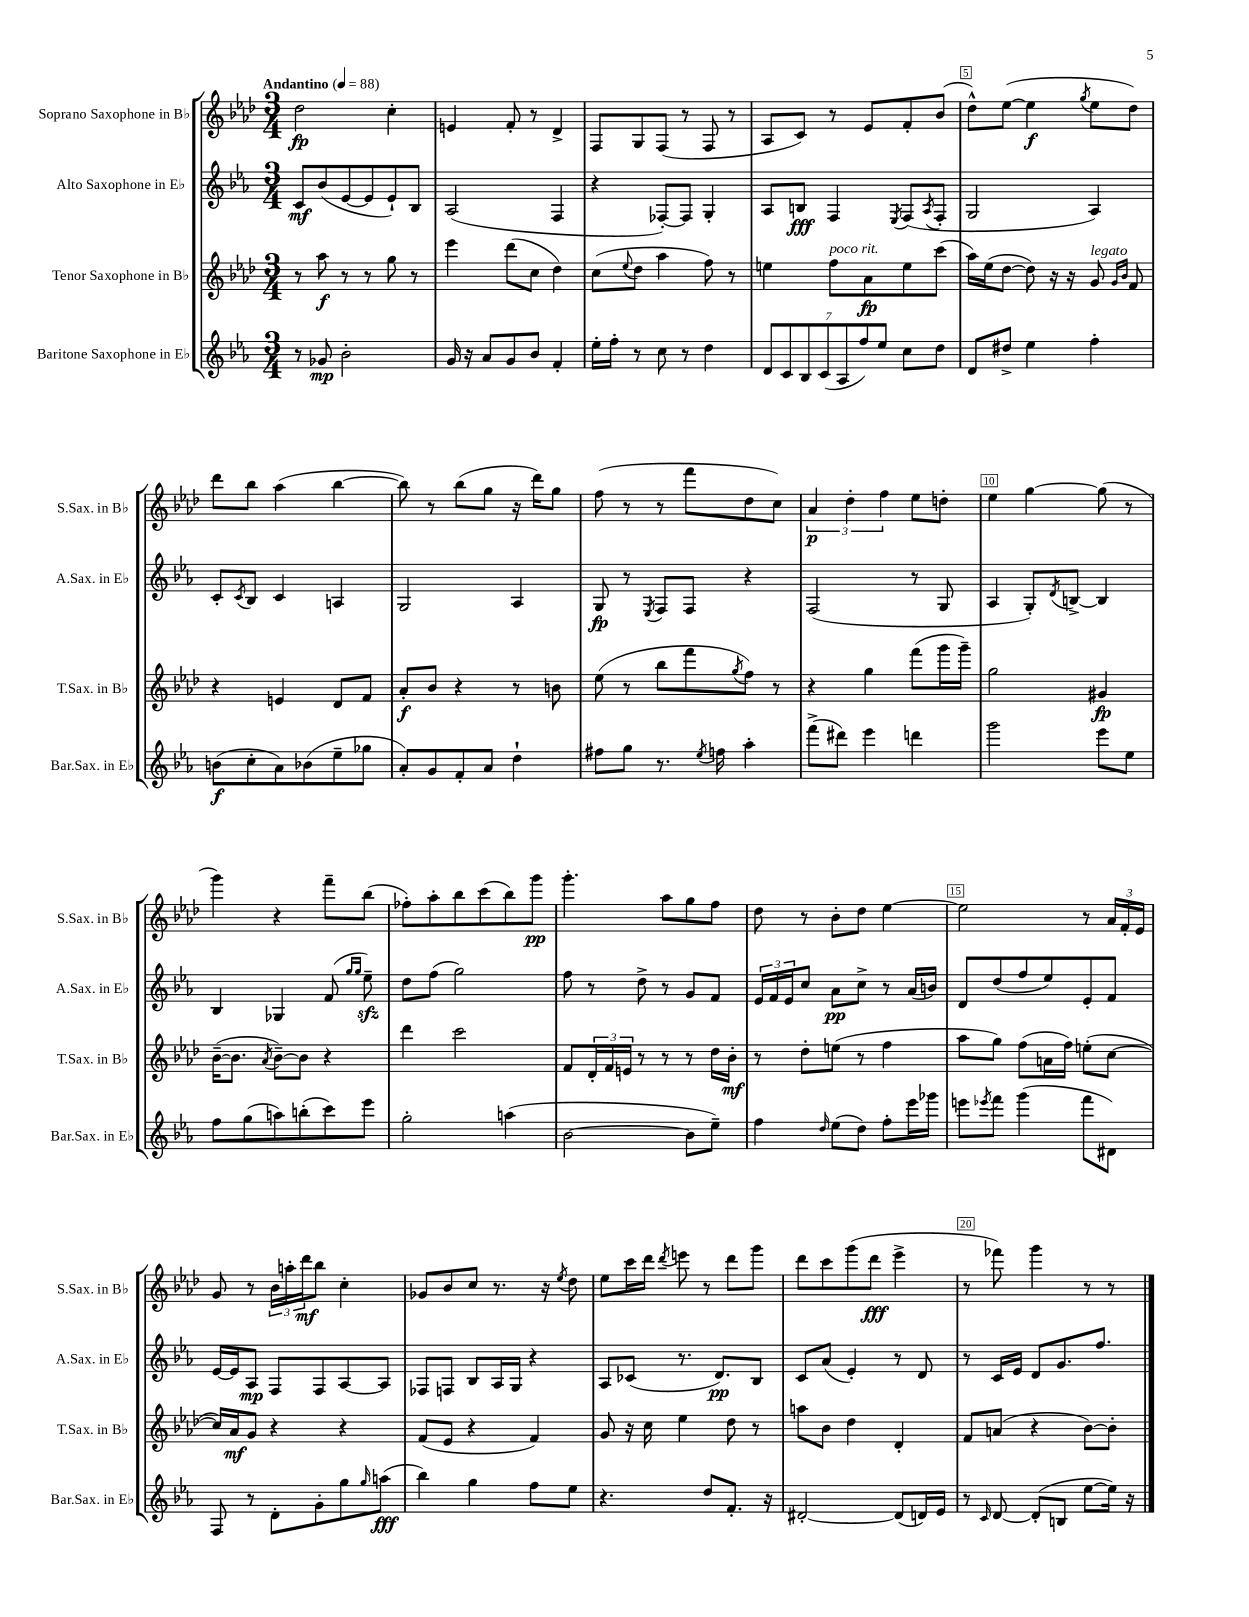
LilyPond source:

<<
\new StaffGroup <<
\new Staff = "s0" \with { instrumentName = "Soprano Saxophone in Bb" shortInstrumentName = "S.Sax. in Bb" } {
    \clef treble \key aes \major \numericTimeSignature \time 3/4 \tempo "Andantino" 4 = 88
    des''2\fp c''4-. |
    e'4 f'8-. r8 des'4-> |
    f8 g8 f8( r8 f8 r8 |
    aes8 c'8) r8 ees'8 f'8-. bes'8( |
    des''8-^) ees''8~( ees''4\f \acciaccatura { g''8 } ees''8 des''8) |
    des'''8 bes''8 aes''4( bes''4~ |
    bes''8) r8 bes''8( g''8 r16 des'''16) g''8 |
    f''8( r8 r8 f'''8 des''8 c''8) |
    \tuplet 3/2 { aes'4\p des''4-. f''4 } ees''8 d''8-. |
    ees''4 g''4~ g''8( r8 |
    g'''4) r4 f'''8-- bes''8( |
    fes''8-.) aes''8-. bes''8 c'''8( bes''8) g'''8\pp |
    g'''4.-. aes''8 g''8 f''8 |
    des''8 r8 bes'8-. des''8 ees''4~ |
    ees''2 r8 \tuplet 3/2 { aes'16 f'16-. ees'16 } |
    g'8 r8 \tuplet 3/2 { bes'16 a''16-. des'''16\mf } bes''8 c''4-. |
    ges'8 bes'8 c''8 r8. r16 \acciaccatura { ees''8 } des''8 |
    ees''8 c'''16 des'''16 \acciaccatura { des'''8 } e'''8 r8 des'''8 g'''8 |
    des'''8 c'''8 g'''8( des'''8\fff ees'''4-> |
    r8 fes'''8) g'''4 r8 r8 \bar "|." |
}
\new Staff = "s1" \with { instrumentName = "Alto Saxophone in Eb" shortInstrumentName = "A.Sax. in Eb" } {
    \clef treble \key ees \major \numericTimeSignature \time 3/4
    c'8\mf bes'8( ees'8~ ees'8 ees'8-!) bes8 |
    aes2( f4 |
    r4 fes8~-.) fes8 g4-. |
    aes8 b8\fff f4 \acciaccatura { ees8 } f8( \acciaccatura { aes8 } f8-. |
    g2 aes4) |
    c'8-. \acciaccatura { c'8 } bes8 c'4 a4 |
    g2 aes4 |
    g8\fp r8 \acciaccatura { ees8 } f8 f8 r4 |
    f2( r8 g8 |
    aes4 g8-.) \acciaccatura { d'8 } b8~-> b4 |
    bes4 ges4 f'8( \grace { g''16 g''16 } ees''8--\sfz) |
    d''8 f''8( g''2) |
    f''8 r8 d''8-> r8 g'8 f'8 |
    \tuplet 3/2 { ees'16 f'16 ees'16 } c''8 aes'8\pp c''8-> r8 aes'16( b'16) |
    d'8 d''8( f''8 ees''8) ees'8-. f'8 |
    ees'16~ ees'16 aes8\mp f8 f8 aes8~ aes8 |
    fes8 f8 bes8 aes16 g16 r4 |
    aes8 ces'8( r8. d'8.\pp) bes8 |
    c'8 aes'8( ees'4-.) r8 d'8 |
    r8 c'16 ees'16 d'8 g'8. f''8. \bar "|." |
}
\new Staff = "s2" \with { instrumentName = "Tenor Saxophone in Bb" shortInstrumentName = "T.Sax. in Bb" } {
    \clef treble \key aes \major \numericTimeSignature \time 3/4
    r8 aes''8\f r8 r8 g''8 r8 |
    ees'''4 des'''8( c''8 des''4) |
    c''8( \appoggiatura { ees''8 } des''8 aes''4 f''8) r8 |
    e''4 f''8^\markup { \italic "poco rit." } aes'8\fp e''8 c'''8( |
    aes''16) ees''16( des''8~ des''8) r16 r16 g'8^\markup { \italic "legato" } \grace { g'16 bes'16 } f'8 |
    r4 e'4 des'8 f'8 |
    aes'8-.\f bes'8 r4 r8 b'8 |
    ees''8( r8 bes''8 f'''8 \acciaccatura { g''8 } f''8) r8 |
    r4 g''4 f'''8( g'''16 g'''16--) |
    g''2 gis'4\fp |
    bes'16~--( bes'8. \acciaccatura { aes'8 } bes'8~--) bes'8 r4 |
    des'''4 c'''2 |
    f'8 \tuplet 3/2 { des'16-. f'16 e'16 } r8 r8 r8 des''16 bes'16-.\mf |
    r8 des''8-. e''8( r8 f''4 |
    aes''8 g''8) f''8( a'16 f''16) e''8-.( c''8~ |
    c''16) aes'16\mf g'8 r4 r4 |
    f'8( ees'8 r4 f'4) |
    g'8 r16 c''16 ees''4 des''8 r8 |
    a''8 bes'8 des''4 des'4-. |
    f'8 a'8( r4 bes'8~) bes'8-. \bar "|." |
}
\new Staff = "s3" \with { instrumentName = "Baritone Saxophone in Eb" shortInstrumentName = "Bar.Sax. in Eb" } {
    \clef treble \key ees \major \numericTimeSignature \time 3/4
    r8 ges'8\mp bes'2-. |
    g'16 r16 aes'8 g'8 bes'8 f'4-. |
    ees''16-. f''16-. r8 c''8 r8 d''4 |
    \tuplet 7/4 { d'8 c'8 bes8 c'8( aes8 f''8) ees''8 } c''8 d''8 |
    d'8 dis''8-> ees''4 f''4-. |
    b'8\f( c''8-. aes'8) bes'8( ees''8-- ges''8 |
    aes'8-.) g'8 f'8-. aes'8 d''4-! |
    fis''8 g''8 r8. \acciaccatura { ees''8 } f''16 aes''4-. |
    f'''8->( dis'''8) ees'''4 d'''4 |
    g'''2 ees'''8 ees''8 |
    f''8 g''8( a''8) b''8-.( c'''8) ees'''8 |
    g''2-. a''4( |
    bes'2~ bes'8 ees''8--) |
    f''4 \grace { d''16 } ees''8( d''8) f''8-. ees'''16 ges'''16 |
    e'''8 \acciaccatura { ees'''8 } f'''8 g'''4( f'''8 dis'8) |
    f8 r8 d'8-. g'8-. g''8 \grace { g''16 } a''8\fff( |
    bes''4) g''4 f''8 ees''8 |
    r4. d''8 f'8.-. r16 |
    dis'2~-. dis'8( d'16) ees'16 |
    r8 \grace { c'16 } d'8~ d'8-.( b8 ees''8~ ees''16) r16 \bar "|." |
}
>>
>>
\layout { \context { \Score \override BarNumber.break-visibility = ##(#f #t #t) barNumberVisibility = #(every-nth-bar-number-visible 5) \override BarNumber.stencil = #(make-stencil-boxer 0.1 0.3 ly:text-interface::print) } }
